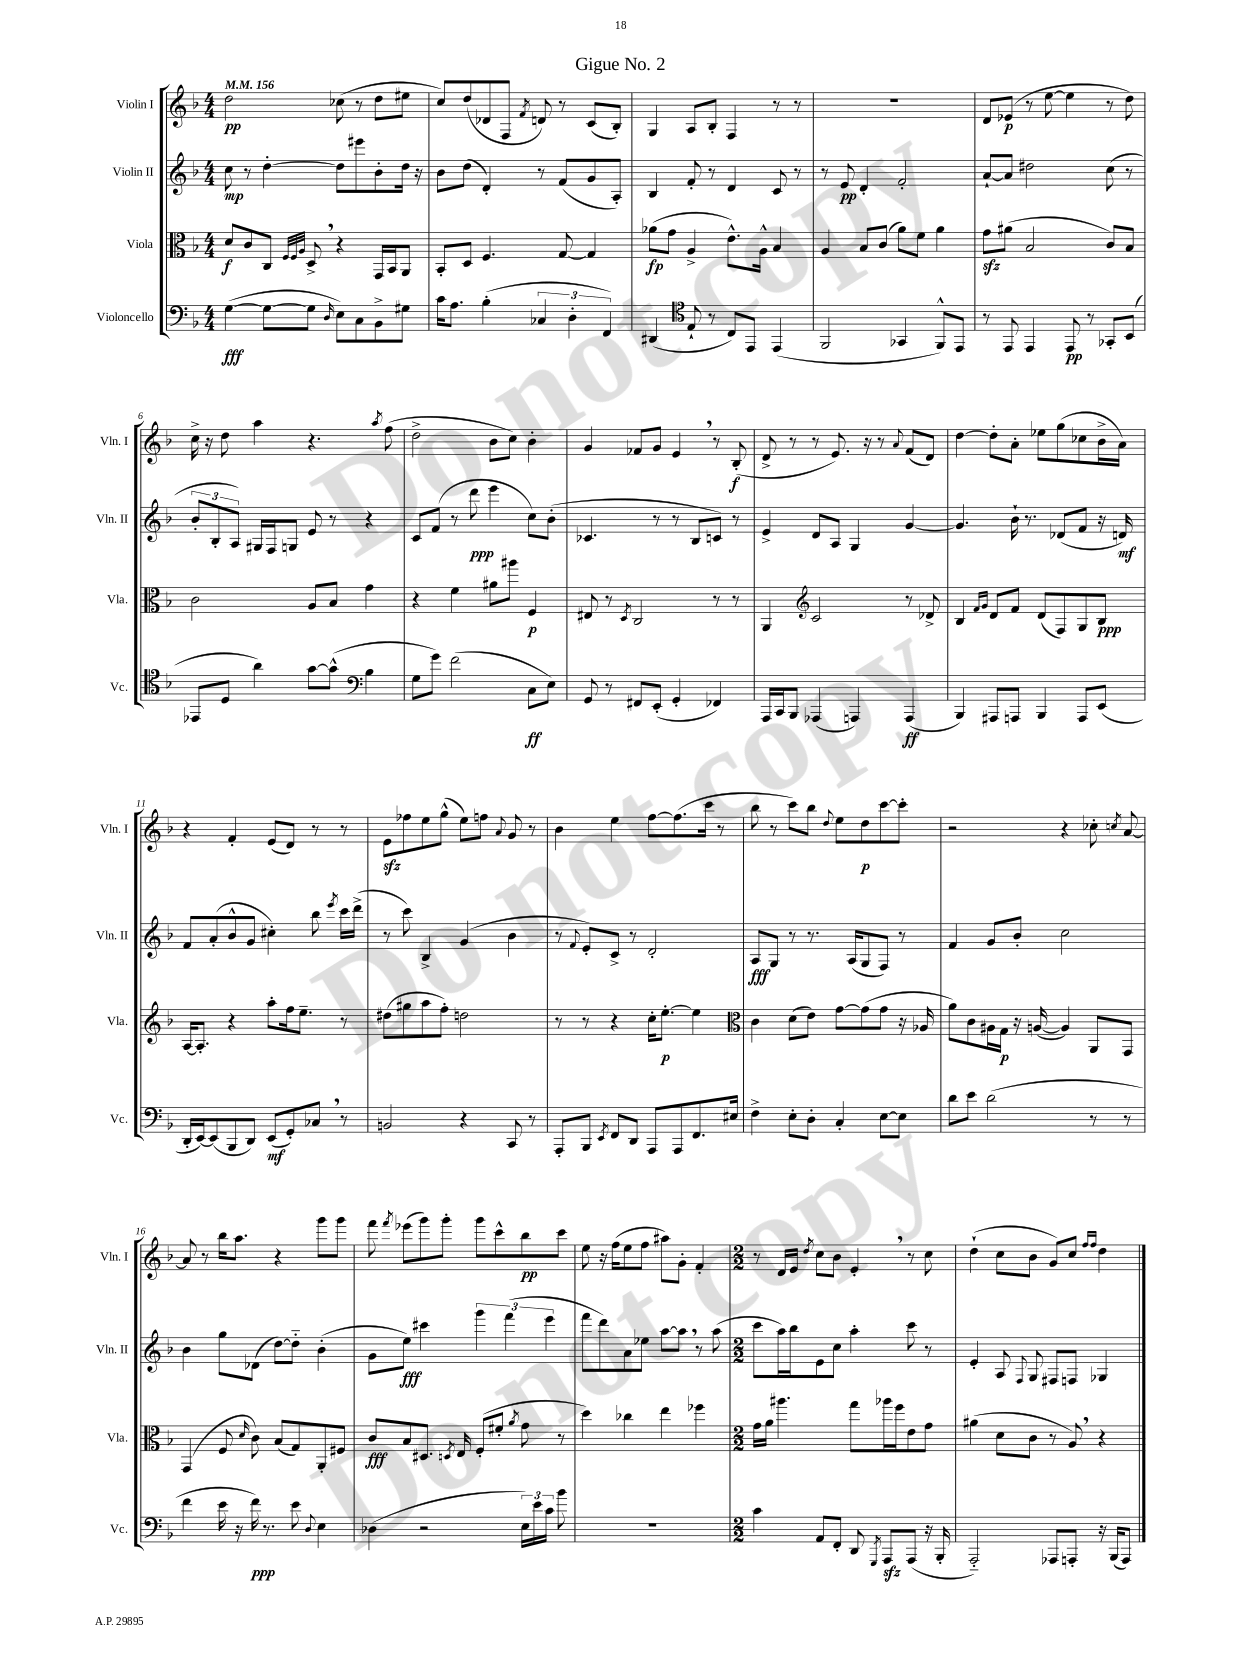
\header { title = "Gigue No. 2" }
<<
\new StaffGroup <<
\new Staff = "s0" \with { instrumentName = "Violin I" shortInstrumentName = "Vln. I" } {
    \clef treble \key f \major \numericTimeSignature \time 4/4 \tempo 4 = 156
    \autoBeamOff d''2\pp ces''8( r8 d''8[ eis''8] |
    c''8[) d''8( des'8 f8] \acciaccatura { f'8 } d'8) r8 c'8[( bes8]-.) |
    g4 a8[ bes8]-. f4 r8 r8 |
    R1 |
    d'8[ ees'8]\p( r8 e''8~ e''4 r8 d''8) |
    c''16-> r16 d''8 a''4 r4. \acciaccatura { a''8 } f''8( |
    d''2-> bes'8[ c''8]) bes'4-. |
    g'4 fes'8[ g'8] e'4 \breathe r8 bes8-.\f( |
    d'8-> r8 r8 e'8.) r16 r8 \appoggiatura { a'8 } f'8[( d'8]) |
    d''4~ d''8[-. a'8]-. ees''8[ g''8( ces''8 bes'16-> a'16]) |
    r4 f'4-. e'8[( d'8]) r8 r8 |
    e'8[\sfz fes''8 e''8 g''8]-^( e''8[) f''8] \appoggiatura { a'8 } g'8 r8 |
    bes'4 e''4 f''8[~ f''8.( c'''16] r8 |
    bes''8 r8 c'''8[) bes''8] \appoggiatura { d''8 } e''8[ d''8\p c'''8~ c'''8]-. |
    r2 r4 ces''8-. \acciaccatura { c''8 } a'8~ |
    a'8 r8 bes''16[ a''8.] r4 g'''8[ g'''8] |
    f'''8 \acciaccatura { f'''8 } ees'''8[( g'''8) g'''8]-. g'''8[ c'''8-^ bes''8\pp c'''8] |
    e''8 r16 f''16[( e''8 f''8] ais''8[) g'8]-. f'4-. |
    \numericTimeSignature \time 2/2 r8 d'16[ e'16] \acciaccatura { d''8 } c''8[ bes'8] e'4-. \breathe r8 c''8 |
    d''4-!( c''8[ bes'8] g'8[) c''8] \grace { f''16[ f''16] } d''4 \bar "|." |
}
\new Staff = "s1" \with { instrumentName = "Violin II" shortInstrumentName = "Vln. II" } {
    \clef treble \key f \major \numericTimeSignature \time 4/4
    \autoBeamOff c''8\mp r8 d''4~-. d''8[ eis'''8 bes'8-. d''16] r16 |
    bes'8[ d''8]( d'4-.) r8 f'8[( g'8 a8]-.) |
    bes4 f'8-. r8 d'4 c'8 r8 |
    r8 e'8\pp d'4-. f'2-. |
    a'8[~-! a'8] dis''2 c''8( r8 |
    \tuplet 3/2 { bes'8[-. bes8-. a8]) } gis16[ f16 g8] e'8 r8 r4 |
    c'8[ f'8]( r8 d'''8\ppp e'''4 c''8[) bes'8]-.( |
    ces'4. r8 r8 bes8[ c'8]) r8 |
    e'4-> d'8[ a8] g4 g'4~ |
    g'4. bes'16-! r8. des'8[( f'8] r16 d'16\mf) |
    f'8[ a'8-.( bes'8-^ g'8] cis''4-.) bes''8 \acciaccatura { e'''8 } c'''16[ d'''16]->( |
    r8 c'''8) bes4-> g'4( bes'4 |
    r8 \appoggiatura { f'8 } e'8[-.) c'8]-> r8 d'2-. |
    a8[\fff g8] r8 r8. a16[( g8 f8]) r8 |
    f'4 g'8[ bes'8]-. c''2 |
    bes'4 g''8[ des'8]( d''8[~) d''8]-_ bes'4-.( |
    g'8[ e''8]\fff) cis'''4 \tuplet 3/2 { g'''4 f'''4( e'''4 } |
    f'''8[ d'''8) a'8 ees''8] a''8[~ a''8] \breathe r8 a''8( |
    \numericTimeSignature \time 2/2 c'''8[ a''16) bes''16 e'8 c''8] a''4-. c'''8 r8 |
    e'4-. a8 \appoggiatura { f8 } g8 fis8[ f8] ges4 \bar "|." |
}
\new Staff = "s2" \with { instrumentName = "Viola" shortInstrumentName = "Vla." } {
    \clef alto \key f \major \numericTimeSignature \time 4/4
    \autoBeamOff d'8[\f c'8 c8] \grace { f32[ f32 a32] } d8-> \breathe r4 g,16[ bes,16 a,8] |
    bes,8[-. d8] f4. g8~ g4 |
    aes'8[\fp( g'8] a4-> e'8.[-^) a16]-^ bes4 |
    a4 bes8[ c'8]( a'8[) f'8] a'4 |
    g'8[\sfz ais'8]( bes2 c'8[) bes8] |
    c'2 a8[ bes8] g'4 |
    r4 f'4 ais'8[ ais''8] f4\p |
    eis8 r8 \acciaccatura { d8 } c2 r8 r8 |
    a,4 \clef treble c'2 r8 des'8-> |
    bes4 \grace { f'16[ g'16] } d'8[ f'8] d'8[( f8) g8 bes8]\ppp |
    a16[~ a8.]-. r4 a''8[-. f''16 e''8.]-- r8 |
    dis''8[( gis''8 a''8 f''8]-.) d''2 |
    r8 r8 r4 c''16[-. e''8.]~-.\p e''4 |
    \clef alto c'4 d'8[( e'8]) g'8[~ g'8( g'8] r16 aes16 |
    a'8[) c'8 ais16 g16]\p r16 a16~( a4) a,8[ g,8] |
    g,4( f8 \grace { d'16 } c'8) bes8[( g8) a,8-. fis8] |
    c'8[\fff bes8 dis8.] \acciaccatura { d8 } e16 f8[-.( fis'8]-. \acciaccatura { a'8 } g'8 r8 |
    d''4) ces''4 e''4 fes''4 |
    \numericTimeSignature \time 2/2 g'16[ a'16] ais''4. g''8[ aes''16 f''16 e'8 g'8] |
    ais'4( d'8[ c'8] r8 a8) \breathe r4 \bar "|." |
}
\new Staff = "s3" \with { instrumentName = "Violoncello" shortInstrumentName = "Vc." } {
    \clef bass \key f \major \numericTimeSignature \time 4/4
    \autoBeamOff g4~\fff( g8[~ g8] \grace { d16 } e8[) c8 bes,8-> gis8] |
    c'16[ a8.] bes4-.( \tuplet 3/2 { ces4 d4-. f,4) } |
    dis,4( \clef tenor e8-! r8 c8[) e,8] e,4( |
    f,2 ges,4 f,8[-^) e,8] |
    r8 e,8 e,4 e,8\pp r8 ges,8[-. bes,8]( |
    ees,8[ d8] a'4) g'8[~ g'8]-^( \clef bass bes4 |
    g8[ g'8]) f'2( c8[\ff e8]) |
    g,8 r8 fis,8[ e,8]-.( g,4-. fes,4) |
    a,,16[ c,16 bes,,8] aes,,4( a,,4) a,,4\ff( |
    bes,,4) ais,,8[ a,,8] bes,,4 a,,8[ e,8]( |
    d,16[-. e,16~) e,8( bes,,8 d,8]) e,8[\mf( g,8-.) ces8] \breathe r8 |
    b,2 r4 c,8 r8 |
    a,,8[-. bes,,8] \acciaccatura { e,8 } f,8[ d,8] a,,8[ a,,8 f,8. eis16] |
    f4-> e8[-. d8]-. c4-. e8[~ e8] |
    d'8[ e'8] d'2( r8 r8 |
    f'4 e'16 r16 f'16\ppp) r8. e'8 \appoggiatura { d8 } e4 |
    des4( r2 \tuplet 3/2 { e16[) e'16 c'16] } bes'8 |
    R1 |
    \numericTimeSignature \time 2/2 c'4 a,8[ f,8]-. d,8 \acciaccatura { g,,8 } a,,8[\sfz a,,8]( r16 bes,,16-. |
    a,,2-_) aes,,8[ a,,8]-. r16 bes,,16[( a,,8]) \bar "|." |
}
>>
>>
